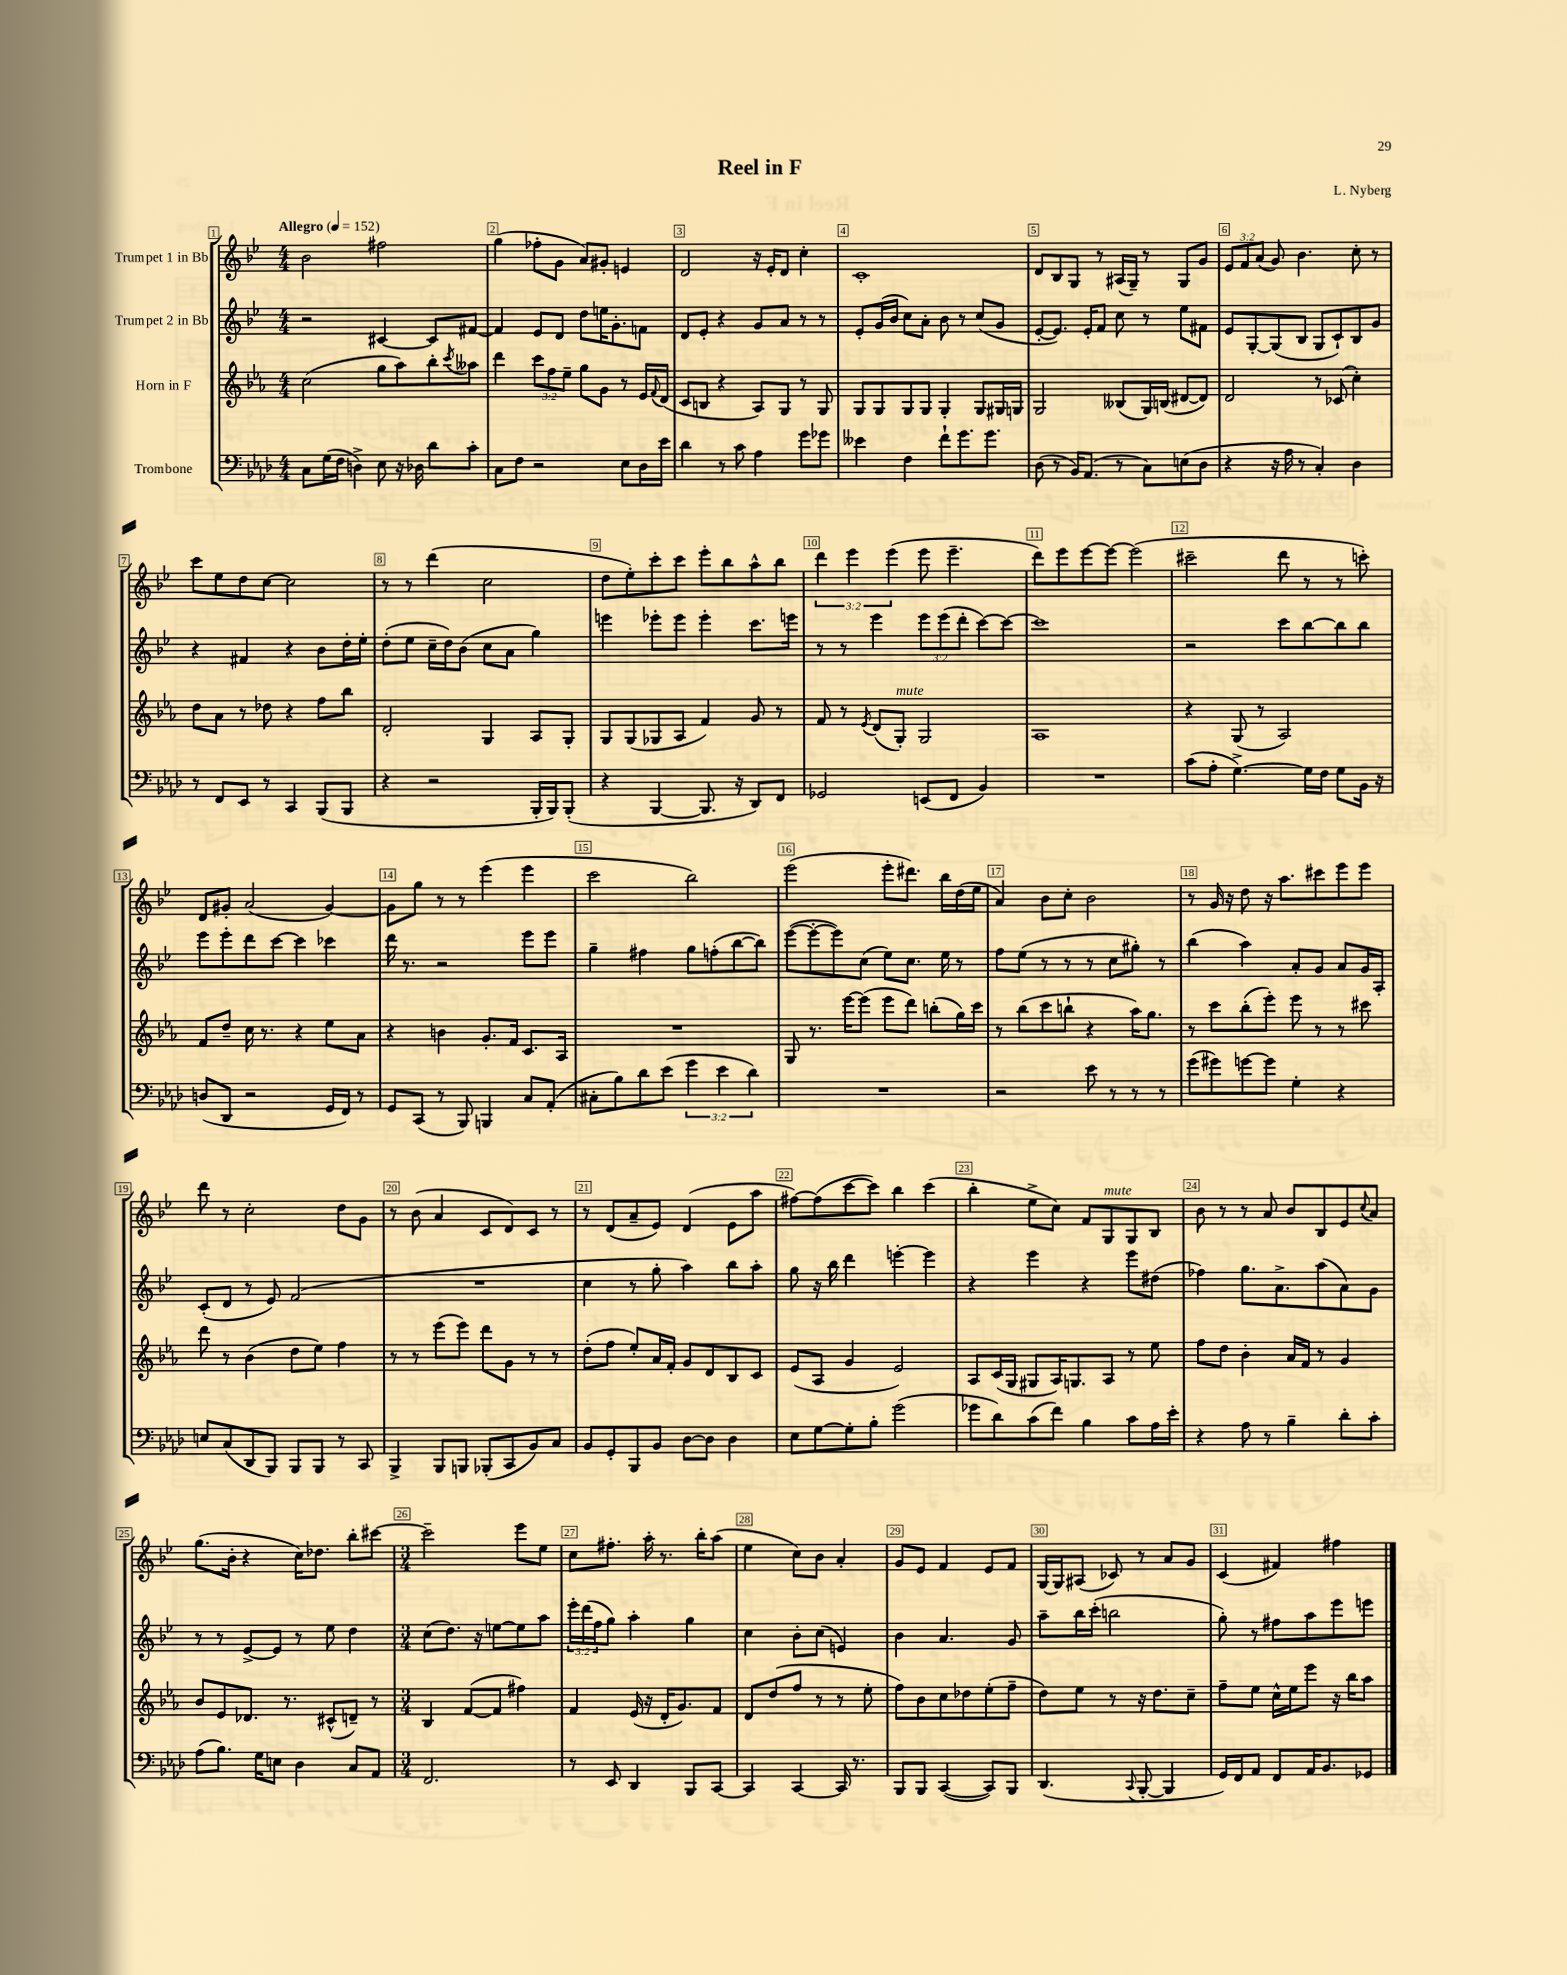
\header { title = "Reel in F" composer = "L. Nyberg" }
<<
\new StaffGroup <<
\new Staff = "s0" \with { instrumentName = "Trumpet 1 in Bb" } {
    \clef treble \key bes \major \numericTimeSignature \time 4/4 \override Staff.TupletNumber.text = #tuplet-number::calc-fraction-text \tempo "Allegro" 4 = 152
    bes'2 fis''2 |
    g''4( fes''8-. g'8 a'8) gis'8-. e'4 |
    d'2 r16 ees'16-. d'8 c''4-. |
    c'1-. |
    d'8 bes8 g8 r8 ais16( g16--) r8 g8 g'8 |
    \tuplet 3/2 { ees'8 f'8 a'8( } g'8) bes'4. c''8-. r8 |
    c'''8 ees''8 d''8 c''8~ c''2 |
    r8 r8 d'''4( c''2 |
    d''8 ees''8-.) c'''8-. c'''8 ees'''8-. bes''8 a''8-^ bes''8 |
    \tuplet 3/2 { d'''4 ees'''4 ees'''4( } ees'''8 ees'''4.-- |
    d'''8) ees'''8 ees'''8~ ees'''8~ ees'''2( |
    cis'''2-- d'''8 r8 r8 c'''8-.) |
    d'8 gis'8-. a'2( gis'4~) |
    gis'8 g''8 r8 r8 ees'''4( ees'''4 |
    c'''2 bes''2) |
    ees'''2( ees'''8-. dis'''8.) bes''16 d''16( ees''16 |
    a'4) bes'8 c''8-. bes'2 |
    r8 g'16 r16 d''8 r16 a''8. cis'''8 ees'''8 ees'''8 |
    d'''8 r8 c''2-. d''8 g'8 |
    r8 bes'8( a'4 c'8 d'8) c'8 r8 |
    r8 d'8( a'8-- ees'8) d'4( ees'8 a''8 |
    fis''8~) fis''8( c'''8~ c'''8) bes''4 c'''4( |
    bes''4-. ees''8-> c''8) f'8 g8^\markup { \italic "mute" } g8 bes8 |
    bes'8 r8 r8 a'8 bes'8 bes8 ees'8 \appoggiatura { c''8 } a'8 |
    g''8.( bes'16-. r4 c''16) des''8. bes''8-. cis'''8~ |
    \numericTimeSignature \time 3/4 cis'''2-- ees'''8 ees''8 |
    c''8 fis''8.-. a''16-. r8. bes''16-. a''8( |
    ees''4 c''8) bes'8 a'4-. |
    g'8 ees'8 f'4 ees'8 f'8 |
    g16~ g16 ais8( ces'8) r8 a'8 g'8 |
    c'4( fis'4) fis''4 \bar "|." |
}
\new Staff = "s1" \with { instrumentName = "Trumpet 2 in Bb" } {
    \clef treble \key bes \major \numericTimeSignature \time 4/4 \override Staff.TupletNumber.text = #tuplet-number::calc-fraction-text
    r2 cis'4~ cis'8 fis'8~ |
    fis'4 ees'8 d'8 d''8 e''16 g'8.-. f'8 |
    d'8 ees'8-. r4 g'8 a'8 r8 r8 |
    ees'8-. g'16( bes'16 c''8) a'8-. bes'8 r8 c''8( g'8 |
    ees'8~-. ees'8.) ees'16-. f'8 c''8 r8 ees''8 fis'8 |
    ees'8 g8~-. g8( bes8 g8 c'8-!) bes8 g'8 |
    r4 fis'4 r4 bes'8 d''16-. ees''16-. |
    d''8-.( ees''8 c''16-- d''16) bes'8( c''8 a'8 g''4) |
    e'''4 ees'''8-. ees'''8 ees'''4-. c'''8. e'''16 |
    r8 r8 ees'''4 \tuplet 3/2 { ees'''8 ees'''8( d'''8-. } c'''8~) c'''8~ |
    c'''1 |
    r2 c'''8 bes''8~ bes''8 bes''8 |
    ees'''8 ees'''8-. d'''8 c'''8~ c'''4 ces'''4 |
    d'''16 r8. r2 ees'''8 ees'''8 |
    g''4-- fis''4 g''8 f''8-.( bes''8~ bes''8) |
    ees'''8~( ees'''8~-. ees'''8) c''8( ees''8) c''8. ees''16 r8 |
    f''8 ees''8( r8 r8 r8 c''8 gis''8-.) r8 |
    bes''4( a''4) a'8-. g'8 a'8 g'16 a16-. |
    c'8-.( d'8 r8 ees'8) f'2( |
    R1 |
    c''4 r8 g''8-. a''4) bes''8 a''8-. |
    g''8 r16 bes''16 d'''4 e'''4~-. e'''4 |
    r4 ees'''4 r4 ees'''8 dis''8( |
    fes''4) g''8. a'8.-> a''8( a'8) g'8 |
    r8 r8 ees'8~-> ees'8 r8 ees''8 d''4 |
    \numericTimeSignature \time 3/4 c''8( d''8.) r16 e''8~ e''8 a''8 |
    \tuplet 3/2 { ees'''16-. d'''16( f''16 } g''8) a''4-. g''4 |
    c''4 bes'8-. c''8( e'4) |
    bes'4 a'4. g'8 |
    a''8-- bes''16 c'''16-.( b''2 |
    g''8-.) r8 fis''8 a''8 ees'''8 e'''8 \bar "|." |
}
\new Staff = "s2" \with { instrumentName = "Horn in F" } {
    \clef treble \key ees \major \numericTimeSignature \time 4/4 \override Staff.TupletNumber.text = #tuplet-number::calc-fraction-text
    c''2( g''8 aes''8) bes''8-. \acciaccatura { c'''8 } aeses''8 |
    d'''4 \tuplet 3/2 { c'''8 f''8 ees''8-- } g''8 g'8 r8 ees'16 \appoggiatura { f'8 } d'16( |
    c'8 b8 r4 aes8) g8 r8 g8 |
    g8 g8 g8 g8 g4-. g8 gis16 g16 |
    g2 beses8( g16) b16( dis'8~ dis'8) |
    d'2 r8 ces'8( c''4-.) |
    d''8 aes'8 r8 des''8 r4 f''8 bes''8 |
    d'2-. g4 aes8 g8-. |
    g8 g8( ges8 aes8 f'4) g'8 r8 |
    f'8 r8 \acciaccatura { ees'8 } d'8( g8-.^\markup { \italic "mute" }) g2 |
    aes1 |
    r4 g8( r8 aes2) |
    f'8 d''8-- c''16 r8. r4 ees''8 aes'8 |
    r4 b'4 g'8.-. f'16 c'8. aes16 |
    R1 |
    g8 r8. ees'''16~ ees'''8( ees'''8 d'''8) b''8-.( g''16) c'''16 |
    r8 bes''8( c'''8 b''8-! r4 aes''16) g''8. |
    r8 c'''8 bes''8-.( ees'''8-.) ees'''8 r8 r8 cis'''8 |
    d'''8 r8 bes'4( d''8 ees''8) f''4 |
    r8 r8 ees'''8( ees'''8) d'''8 g'8 r8 r8 |
    d''8-.( f''8 ees''8-.) aes'16 f'16-. g'8 d'8 bes8 c'8 |
    ees'8( aes8 g'4 ees'2) |
    aes8 c'16( g16 gis8 aes16) g8. aes8 r8 ees''8 |
    f''8 d''8 bes'4-. aes'16 f'16 r8 g'4 |
    bes'8 ees'8 des'8. r8. cis'8-^( d'8--) r8 |
    \numericTimeSignature \time 3/4 bes4 f'8~( f'8 fis''4) |
    f'4 ees'16( r16 d'16-. g'8.) f'8 |
    d'8 d''8( f''8 r8 r8 ees''8-. |
    f''8) bes'8 c''8 des''8 ees''8-.( f''8-- |
    d''8) ees''8 r8 r16 d''8. c''8-- |
    f''8-- ees''8 c''16-^ ees''16 ees'''8 r16 bes''16 aes''8 \bar "|." |
}
\new Staff = "s3" \with { instrumentName = "Trombone" } {
    \clef bass \key aes \major \numericTimeSignature \time 4/4 \override Staff.TupletNumber.text = #tuplet-number::calc-fraction-text
    c8 g16( f16 d4->) ees8 r16 des16 des'8 c'8-. |
    c8 f8 r2 ees8 des16 ees'16 |
    des'4 r8 c'8 aes4 g'8 ges'8 |
    eeses'4 f4 f'8-! g'8. g'8. |
    des8( r8 bes,16) aes,8.( r8 c8) e8( des8 |
    r4 r16 aes16 r8 c4-.) des4 |
    r8 f,8 ees,8 r8 c,4 bes,,8( bes,,8 |
    r4 r2 bes,,16-. bes,,16) bes,,8-.( |
    r4 bes,,4~ bes,,8. r16 des,8) f,8 |
    ges,2 e,8( f,8 bes,4) |
    R1 |
    c'8( aes8-. g4.~->) g16 f16 g8 bes,16 r16 |
    d8( des,8 r2 g,16 f,16) r8 |
    g,8 c,8( r8 bes,,8) b,,4 c8 aes,8-.( |
    cis8-. bes8) des'8 ees'8( \tuplet 3/2 { g'4 ees'4 des'4) } |
    R1 |
    r2 ees'8 r8 r8 r8 |
    g'8( gis'8) g'8~ g'8 g4-. r4 |
    e8 c8( des,8 bes,,8) bes,,8 bes,,8 r8 c,8 |
    bes,,4-> bes,,8 b,,8 bes,,8-.( c,8 bes,8) c8 |
    bes,8 g,8-. bes,,8 bes,8 des8~ des8 des4 |
    ees8 g8~ g8-. bes8-. g'2( |
    ges'8 des'8) c'8( f'8) bes4 c'8 aes16 ees'16-. |
    r4 aes8 r8 bes4-- des'8-. c'8-. |
    aes8( bes8.) g16 e8 des4 c8 aes,8 |
    \numericTimeSignature \time 3/4 f,2. |
    r8 ees,8 des,4 bes,,8 c,8~ |
    c,4 c,4~ c,16 r8. |
    bes,,8 bes,,8 c,4~( c,8) bes,,8 |
    des,4.( \appoggiatura { c,8 } bes,,8~-. bes,,4 |
    g,16) f,16 aes,8 f,8 aes,16 bes,8. ges,8 \bar "|." |
}
>>
>>
\layout { \context { \Score \override BarNumber.break-visibility = ##(#f #t #t) barNumberVisibility = #all-bar-numbers-visible \override BarNumber.stencil = #(make-stencil-boxer 0.1 0.3 ly:text-interface::print) } }
